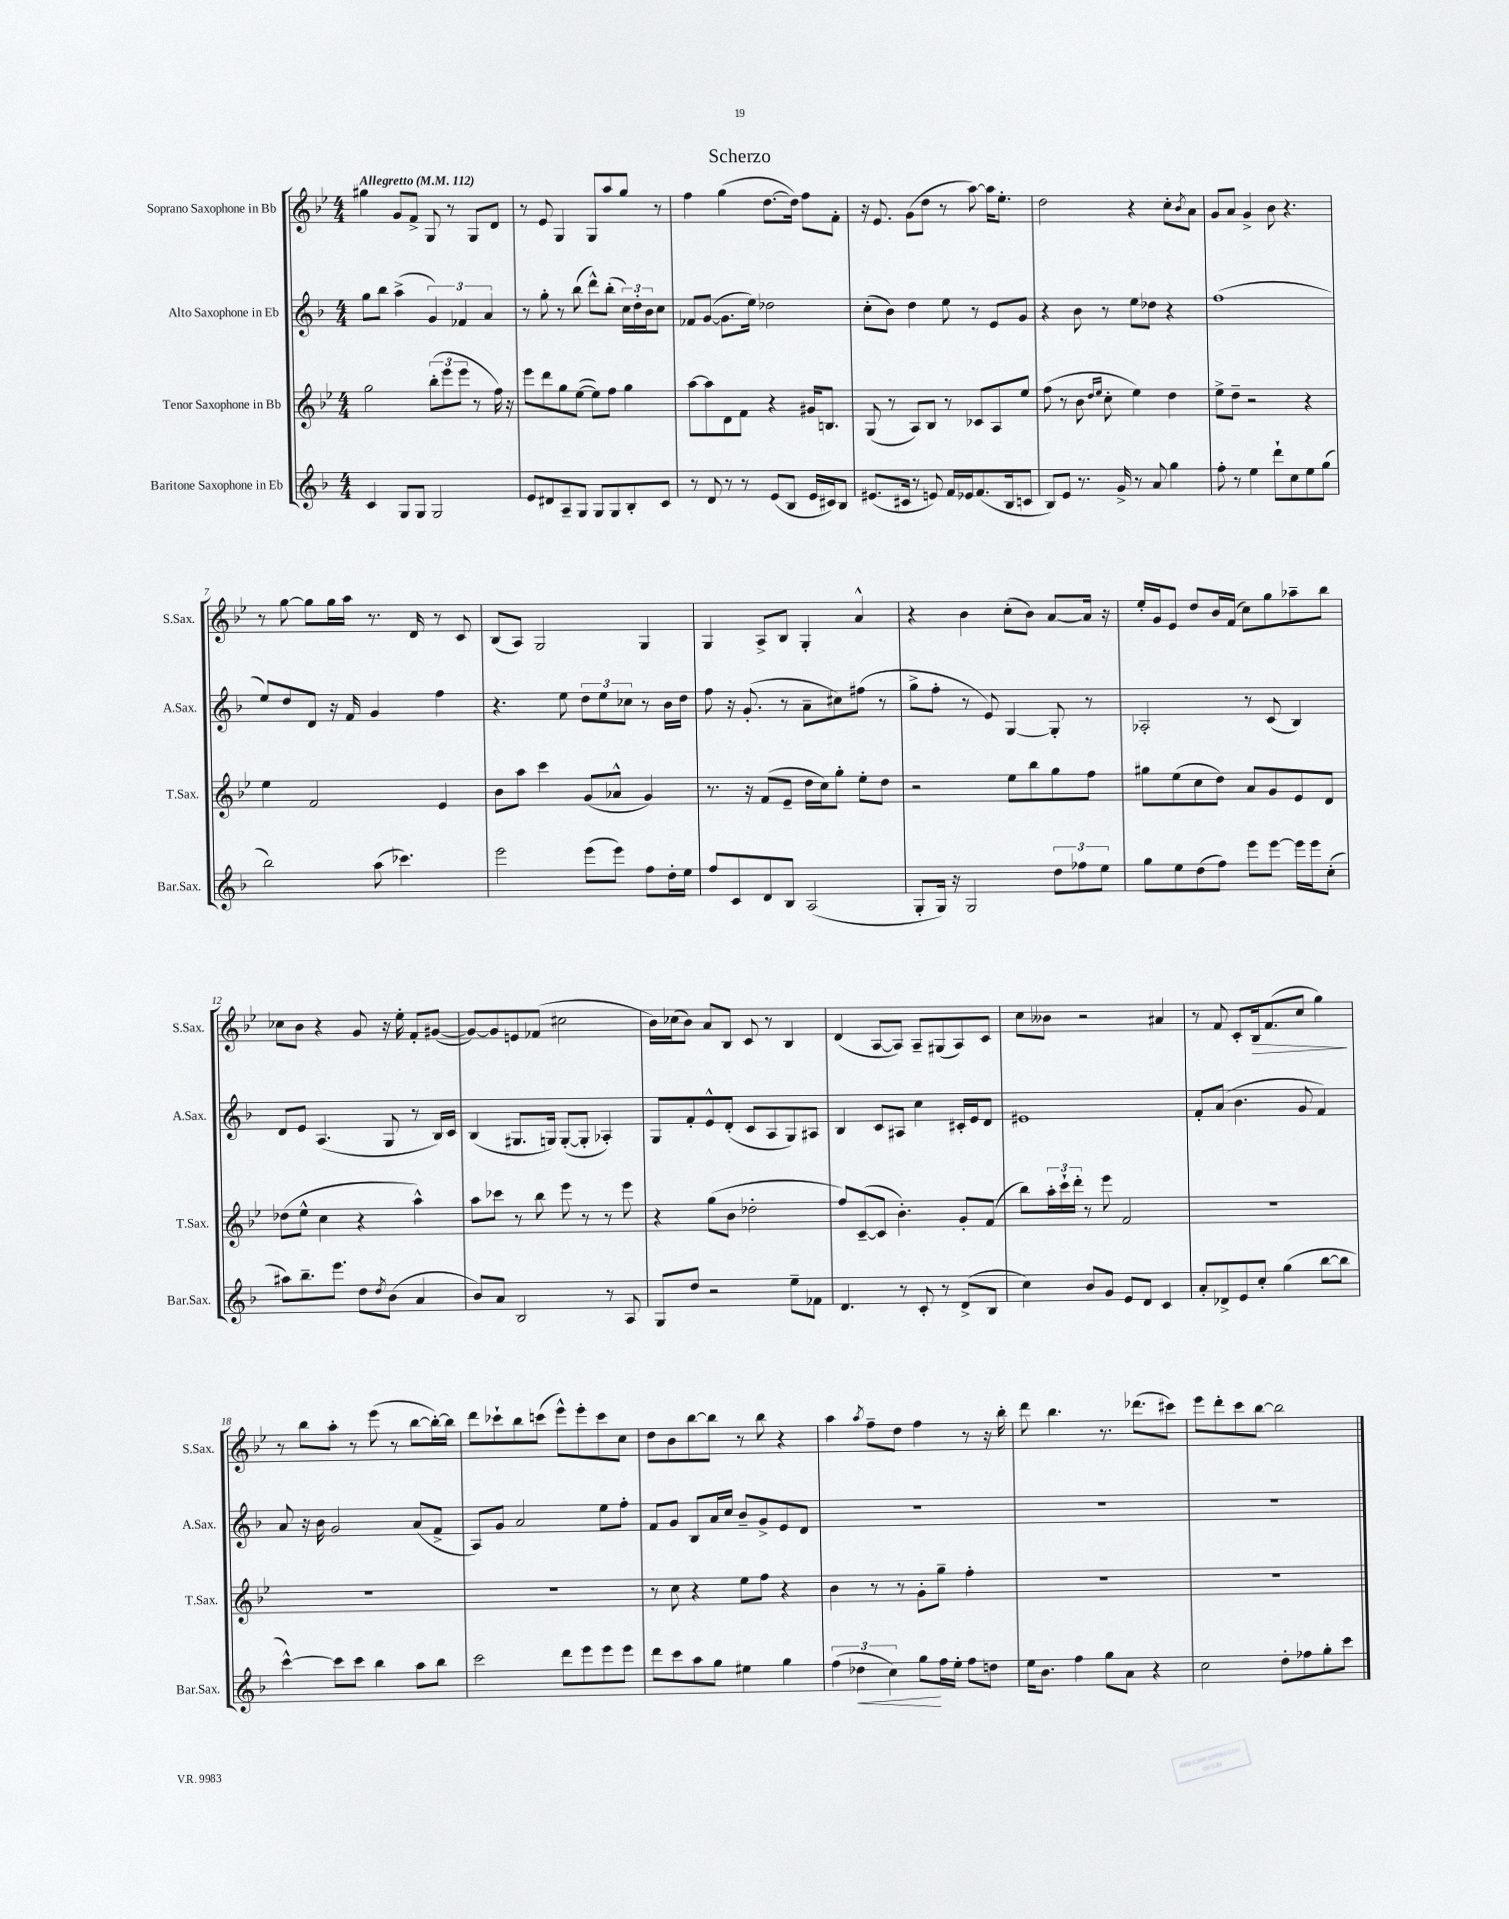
\header { title = "Scherzo" }
<<
\new StaffGroup <<
\new Staff = "s0" \with { instrumentName = "Soprano Saxophone in Bb" shortInstrumentName = "S.Sax." } {
    \clef treble \key bes \major \numericTimeSignature \time 4/4 \tempo "Allegretto" 4 = 112
    gis''4 g'8 f'8-> g8 r8 g8 d'8 |
    r8 ees'8 g4 g8 a''8 g''8 r8 |
    f''4 g''4( d''8.~ d''16) f''8 f'8-. |
    r16 ees'8. g'8( d''8 r8 a''8~) a''16 ees''8.-. |
    d''2 r4 c''8-. \acciaccatura { bes'8 } a'8 |
    g'8 a'8 g'4-> bes'8 r4. |
    r8 g''8~ g''8 g''16 a''16 r8. d'16 r8 c'8 |
    bes8( a8) g2 g4 |
    g4 a8-> bes8 g4-. a'4-^ |
    r4 bes'4 c''8-.( bes'8) a'8~ a'16 r16 |
    ees''16-. g'16 ees'8 d''8 bes'16 f'16( c''8) g''8 aes''8-- bes''8 |
    ces''8 bes'8 r4 g'8 r16 ees''16-. f'8-. gis'8~( |
    gis'8~) gis'8 e'8 fes'8( cis''2 |
    bes'16) ces''16( bes'8) a'8 bes8 c'8 r8 bes4 |
    d'4( a8~ a8) a8-- gis8( a8) c'8 |
    c''8 beses'8 r2 ais'4 |
    r8 f'8 c'8-. bes16\> f'8.( c''8 g''4\!) |
    r8 bes''8 a''8-. r8 ees'''8( r8 bes''8~ bes''16~-.) bes''16 |
    d'''8 ces'''8-! bes''8 c'''8( ees'''8-^) ees'''8-. c'''8 c''8 |
    d''8 bes'8 bes''8~ bes''8 r8 bes''8 r4 |
    a''4 \acciaccatura { a''8 } f''8-- d''8 f''4 r8 r16 bes''16-. |
    d'''8 bes''4. r8. des'''8.( cis'''8) |
    ees'''8 d'''8-. c'''8 bes''8~ bes''2 \bar "|." |
}
\new Staff = "s1" \with { instrumentName = "Alto Saxophone in Eb" shortInstrumentName = "A.Sax." } {
    \clef treble \key f \major \numericTimeSignature \time 4/4
    g''8 bes''8 a''4->( \tuplet 3/2 { g'4) fes'4 a'4 } |
    r8 g''8-. r8 bes''8( d'''8-^) bes''8-.( \tuplet 3/2 { c''16) d''16-. bes'16 } c''8 |
    fes'8 g'8~( g'8. e''16) des''2 |
    c''8-.( bes'8) d''4 e''8 r8 e'8 g'8 |
    r4 bes'8 r8 e''8 des''8 r4 |
    f''1( |
    e''8) d''8 d'8 r16 f'16 g'4 f''4 |
    r4. e''8 \tuplet 3/2 { d''8 e''8 ces''8 } r8 bes'16 d''16 |
    f''8 r16 g'8.-.( r8 a'8-- cis''8) fis''8( r8 |
    g''8-> f''8-. r8 e'8) g4~ g8-. r8 |
    aes2-. r8 c'8( bes4) |
    d'8 e'8 a4.( g8 r8 bes16) c'16 |
    bes4( gis8. g16) g8~-.( g8-. aes4-.) |
    g8 f'8-. e'8-^ d'8-.( c'8 a8 g8) ais8 |
    bes4 c'8 ais8 c''4 cis'16-. e'16 d'8 |
    eis'1 |
    f'8-. a'8( bes'4. g'8 f'4) |
    a'8 r16 bes'16 g'2 a'8( f'8-> |
    a8) g'8 a'2 e''8 f''8-. |
    f'8 g'8 bes8 a'16 c''16 bes'8-- g'8-> e'8 d'8 |
    R1 |
    R1 |
    R1 \bar "|." |
}
\new Staff = "s2" \with { instrumentName = "Tenor Saxophone in Bb" shortInstrumentName = "T.Sax." } {
    \clef treble \key bes \major \numericTimeSignature \time 4/4
    g''2 \tuplet 3/2 { bes''8-.( ees'''8 ees'''8 } r8 f''16) r16 |
    ees'''8 d'''8 g''8 ees''8~( ees''8) f''8 g''4 |
    a''8~ a''8 d'8 f'8 r4 gis'16 b8. |
    g8( r8 a8) bes8 r8 ces'8 a8 ees''8 |
    f''8( r8 bes'8 \grace { d''16 ees''16 } c''8-. ees''4) d''4 |
    ees''8-> d''8-- r2 r4 |
    ees''4 f'2 ees'4 |
    bes'8 a''8 c'''4 g'8( aes'8-^ g'4) |
    r8. r16 f'8( ees'8-- d''16 c''16) g''8-. ees''8-. d''8 |
    r2 ees''8 bes''8 g''8 f''8 |
    gis''8 ees''8( c''8 d''8) a'8 g'8 ees'8 d'8 |
    des''8( ees''8-^ c''4 r4 a''4-^) |
    a''8 ces'''8 r8 bes''8 ees'''8 r8 r8 ees'''8 |
    r4 g''8( bes'8 des''2-. |
    f''8) c'8~--( c'8 bes'4.-.) g'8-. f'8( |
    bes''8) \tuplet 3/2 { a''16-. c'''16-! d'''16-. } r8 ees'''8 f'2 |
    R1 |
    R1 |
    R1 |
    r8 c''8 r4 ees''8 f''8 r4 |
    bes'4 r8 r8 g'8-. g''8-- f''4-. |
    R1 |
    R1 \bar "|." |
}
\new Staff = "s3" \with { instrumentName = "Baritone Saxophone in Eb" shortInstrumentName = "Bar.Sax." } {
    \clef treble \key f \major \numericTimeSignature \time 4/4
    c'4 g8 g8 g2 |
    e'8 dis'8 a8-- g8 g8 g8 bes8-. c'8 |
    r8 d'8 r8 r8 e'8( bes8 e'16 cis'16) bes8 |
    eis'8.( cis'16 r8 e'8) f'16 ees'16 f'8.( bes16 c'8 |
    bes8) e'8 r8. g'16-> r8 a'8 g''4 |
    f''8-. r8 e''4 d'''8-! c''8 e''8 g''8( |
    bes''2) a''8( ces'''4.) |
    e'''2 e'''8( e'''8) f''8 d''16-. e''16 |
    f''8 c'8 d'8 bes8 a2( |
    g8-. g16) r16 g2 \tuplet 3/2 { d''8 fes''8 e''8 } |
    g''8 e''8 d''8( f''8) e'''8 e'''8~ e'''16 e'''16 c''8-.( |
    ais''8) bes''8.-- e'''8. d''8 \acciaccatura { d''8 } bes'8( a'4 |
    bes'8) a'8 bes2 r8 a8 |
    g8 d''8 r2 e''8-- fes'8 |
    d'4. r8 c'8-. r8 d'8->( bes8 |
    c''4) bes'8 g'8 e'8 d'8 c'4 |
    a'8-. des'8-> e'8 c''8-. g''4( bes''8~ bes''8 |
    c'''4~-^) c'''8 c'''8 bes''4 a''8 bes''8 |
    c'''2 d'''8 e'''8 e'''8 e'''8 |
    d'''8 c'''8 a''8 g''8 eis''4 g''4 |
    \tuplet 3/2 { f''4( des''4\< c''4) } g''8\! f''16 e''16-. f''8 d''8 |
    e''16 bes'8. f''4 g''8 a'8 r4 |
    c''2 d''8-. fes''8 g''8-. c'''8 \bar "|." |
}
>>
>>
